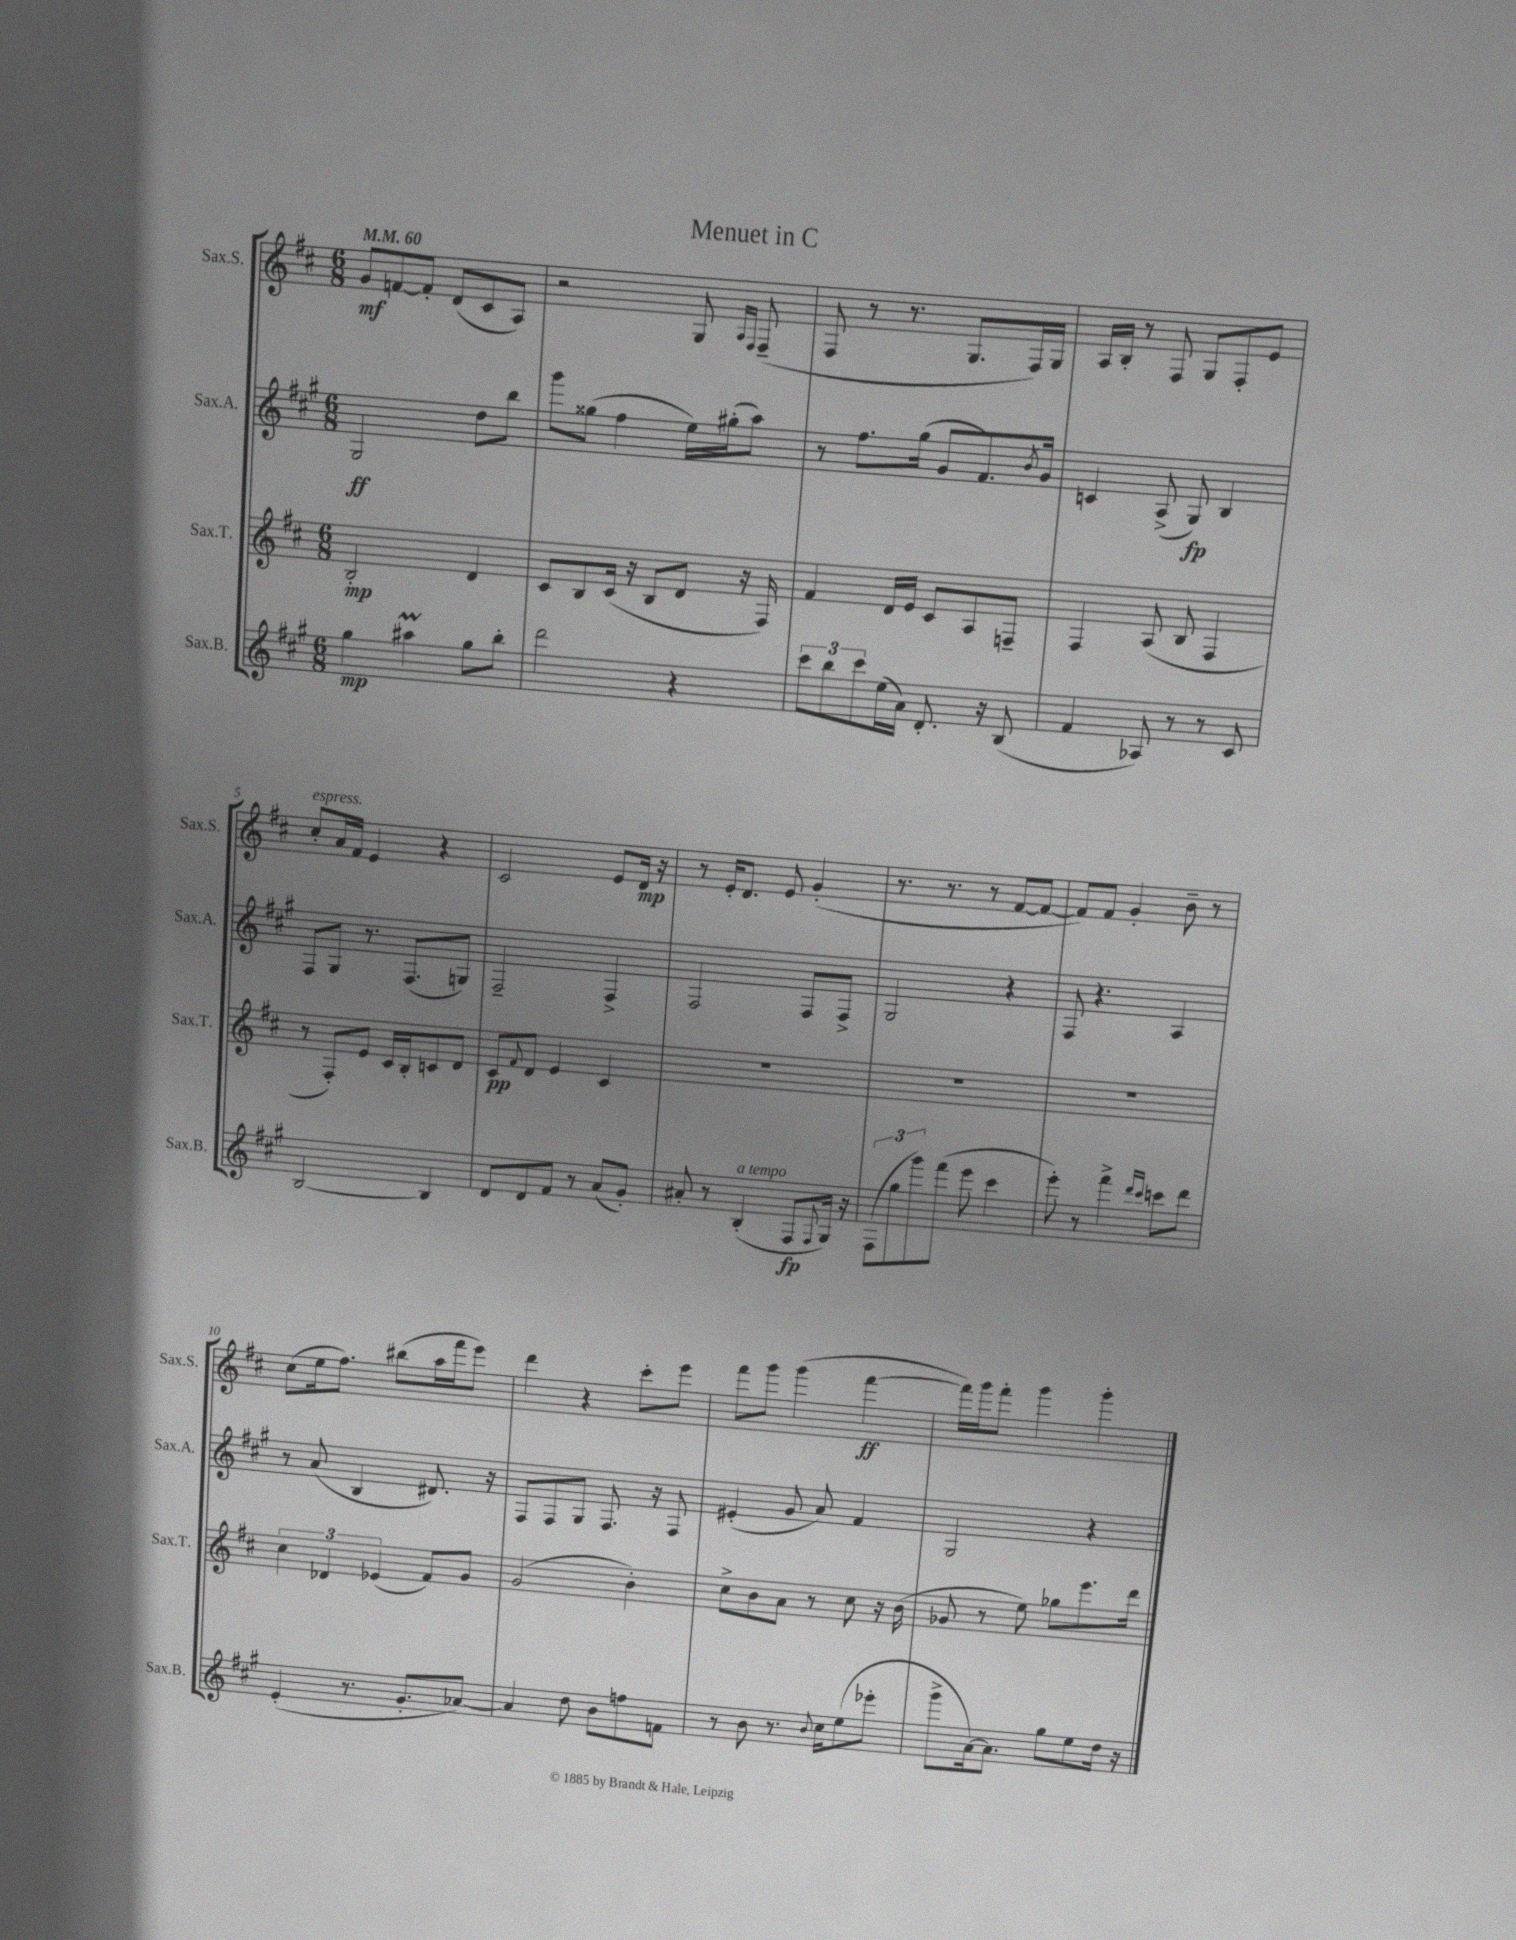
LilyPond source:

\header { title = "Menuet in C" }
<<
\new StaffGroup <<
\new Staff = "s0" \with { instrumentName = "Sax.S." shortInstrumentName = "Sax.S." } {
    \clef treble \key d \major \numericTimeSignature \time 6/8 \tempo 4 = 60
    g'8\mf f'8~ f'8-. d'8( cis'8 a8) |
    r2 g8 \grace { a16 fis16 } fis8--( |
    fis8 r8 r8. g8. fis16) g16 |
    a16 b16-. r8 fis8 g8 fis8-. e'8 |
    cis''8-.^\markup { \italic "espress." } a'16 fis'16 e'4 r4 |
    cis'2 e'8 d'16\mp r16 |
    r8 e'16-. d'8. e'8 g'4-.( |
    r8. r8. r8 fis'8~ fis'8~ |
    fis'8) fis'8 g'4-. b'8-- r8 |
    cis''8( e''16 fis''8.) bis''8( a''16 fis'''16 e'''8) |
    d'''4 r4 cis'''8-. e'''8 |
    fis'''8 g'''8 g'''4( fis'''4~\ff |
    fis'''16) g'''16 fis'''8-. g'''4 g'''4-. \bar "|." |
}
\new Staff = "s1" \with { instrumentName = "Sax.A." shortInstrumentName = "Sax.A." } {
    \clef treble \key a \major \numericTimeSignature \time 6/8
    gis2\ff d''8 b''8 |
    gis'''8 gisis''8( fis''4 e''16) gis''16-.( a''8) |
    r8 fis''8. gis''16( gis'8 fis'8.) \acciaccatura { b'8 } gis'16 |
    c'4 a8->( gis8\fp) b4 |
    fis8 gis8 r8. fis8.( g8) |
    fis2-- fis4-> |
    fis2 fis8 fis8-> |
    gis2 r4 |
    fis8 r4. a4 |
    r8 a'8( b4 dis'8.) r16 |
    fis8 fis8 gis8 fis8. r16 fis8 |
    eis'4-.( gis'8 a'8) fis'4 |
    gis2 r4 \bar "|." |
}
\new Staff = "s2" \with { instrumentName = "Sax.T." shortInstrumentName = "Sax.T." } {
    \clef treble \key d \major \numericTimeSignature \time 6/8
    b2-.\mp d'4 |
    cis'8 b8 cis'16( r16 b8 d'8 r16 fis16) |
    fis'4 d'16 e'16 cis'8 a8 f8-- |
    fis4 a8( b8 fis4 |
    r8 fis8-.) e'8 cis'16 b16-. c'8 d'8 |
    cis'8\pp \appoggiatura { fis'8 } d'8 e'4 cis'4 |
    R2. |
    R2. |
    R2. |
    \tuplet 3/2 { cis''4 des'4 ees'4( } fis'8) g'8 |
    g'2( b'4-.) |
    cis''8-> b'8 a'8 r8 cis''8 r16 b'16( |
    ges'8 r8 e''8) ges''8 e'''8. d'''16 \bar "|." |
}
\new Staff = "s3" \with { instrumentName = "Sax.B." shortInstrumentName = "Sax.B." } {
    \clef treble \key a \major \numericTimeSignature \time 6/8
    gis''4\mp ais''4\prall gis''8 b''8-. |
    d'''2 r4 |
    \tuplet 3/2 { cis'''8 b''8 cis'''8 } e''16( a'16) d'8.-. r16 b8( |
    fis'4 aes8) r8 r8 cis'8 |
    b2~ b4 |
    d'8 d'8 fis'8 r8 a'8( gis'8-.) |
    ais'8-. r8 b4-.^\markup { \italic "a tempo" }( fis8\fp \appoggiatura { fis8 } gis16) r16 |
    \tuplet 3/2 { fis8( gis''8 gis'''8) } fis'''8( e'''8 cis'''4 |
    e'''8-.) r8 fis'''4-> \grace { d'''16 cis'''16 } c'''8 d'''8 |
    e'4-.( r8. gis'8.-. aes'8~) |
    aes'4 d''8 b'8 f''8 f'8 |
    r8 b'8 r8. \appoggiatura { b'8 } cis''16 e''8( ees'''8-. |
    gis'''8-> a'16~) a'8. gis''8 e''8 d''16 r16 \bar "|." |
}
>>
>>
